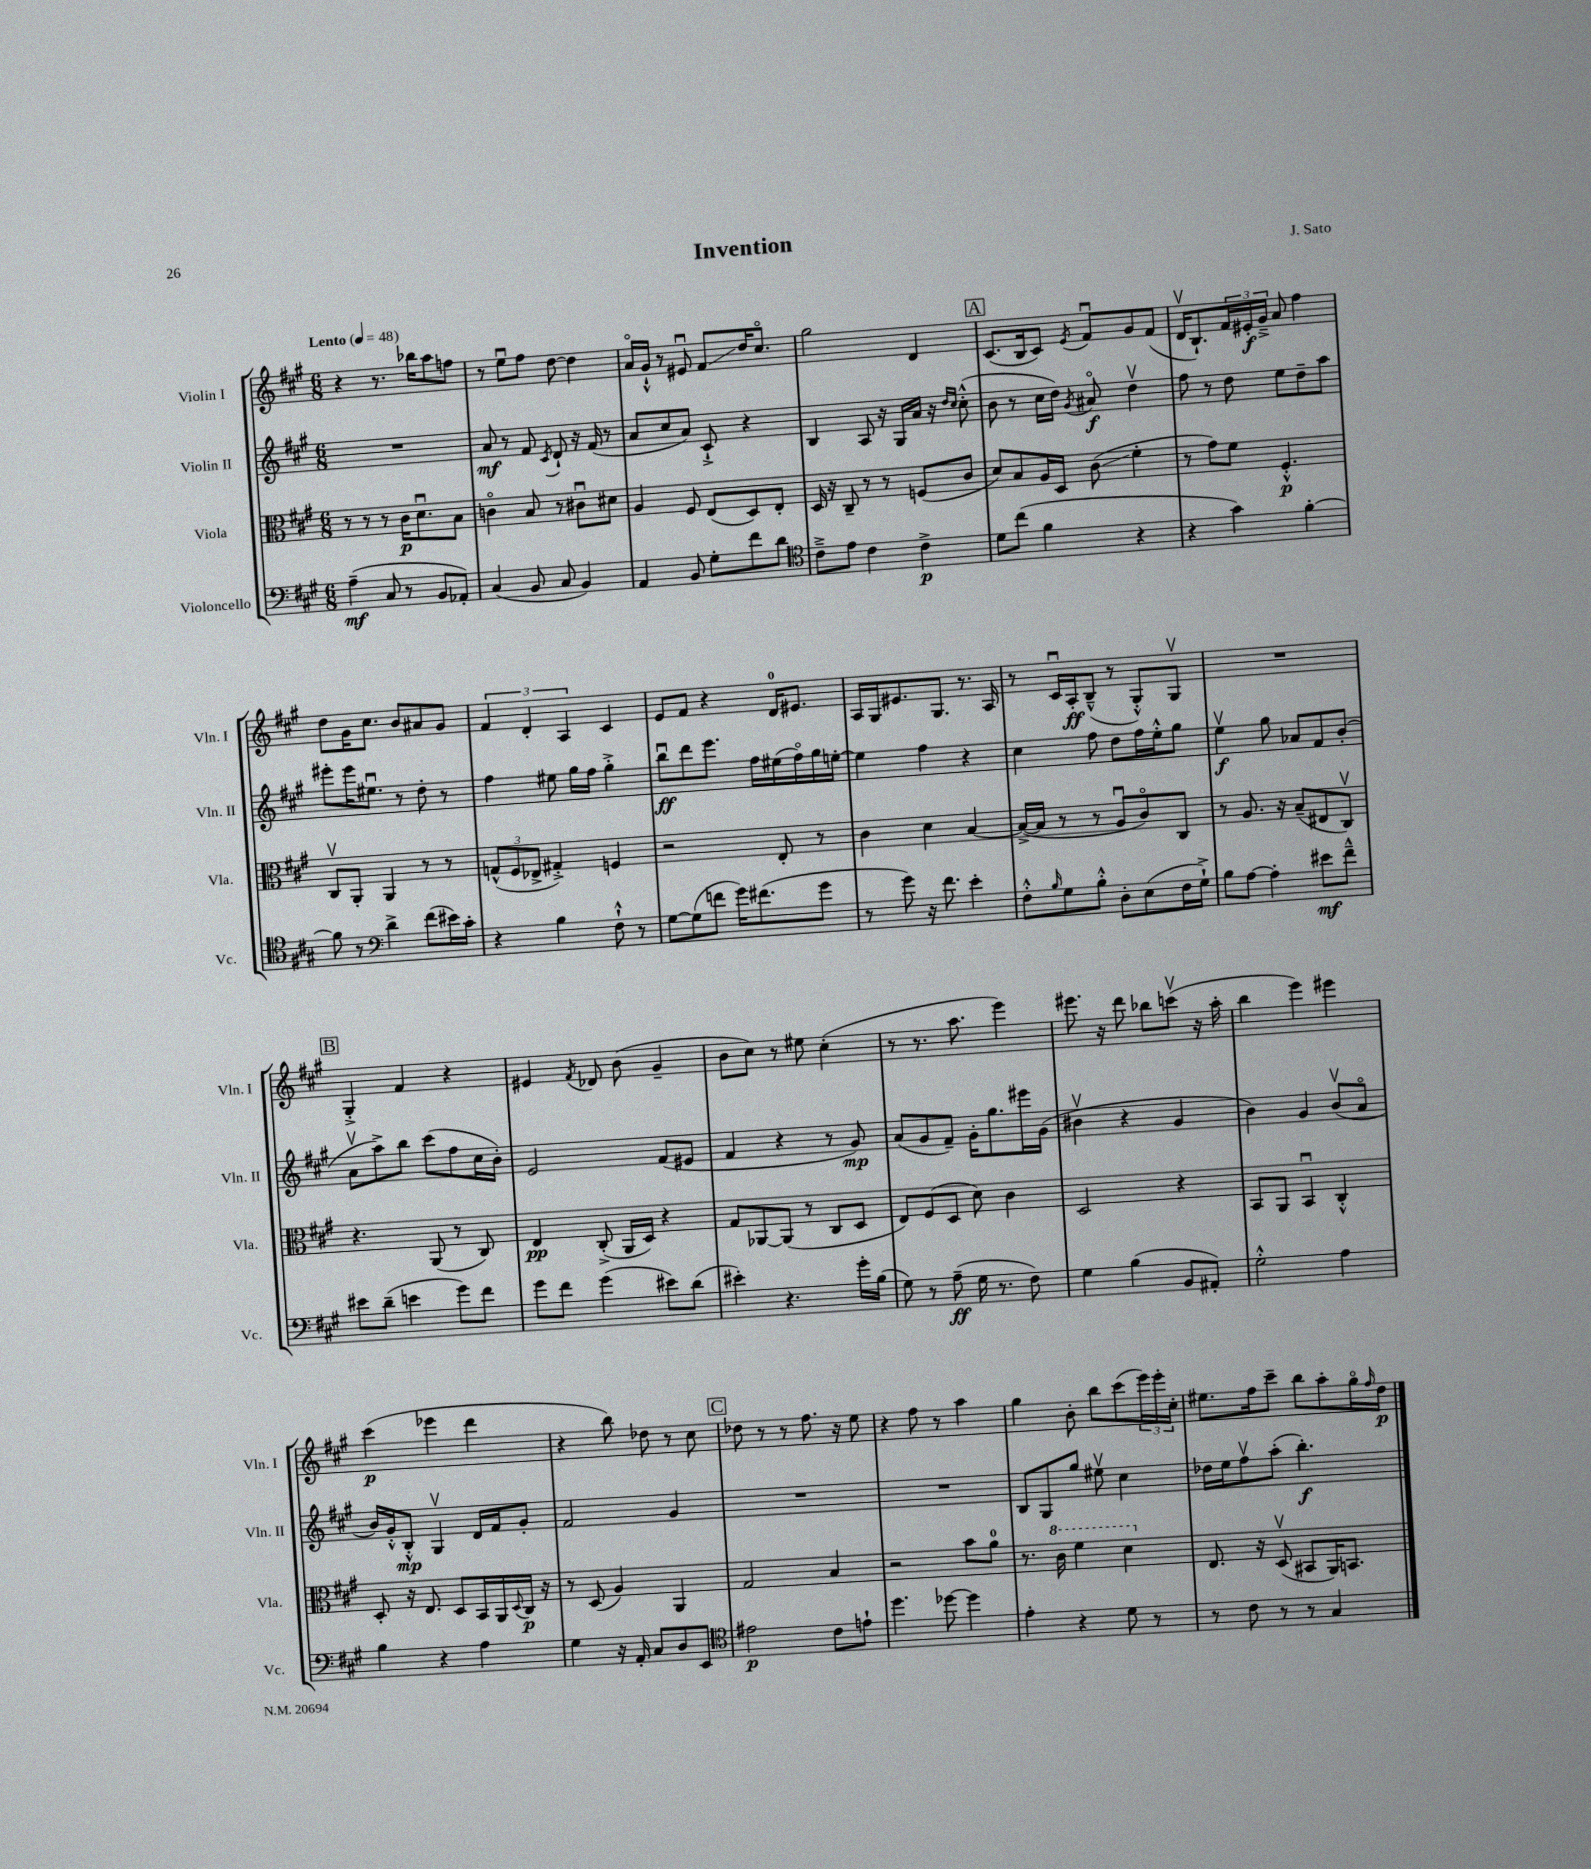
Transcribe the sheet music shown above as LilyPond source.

\header { title = "Invention" composer = "J. Sato" }
<<
\new StaffGroup <<
\new Staff = "s0" \with { instrumentName = "Violin I" shortInstrumentName = "Vln. I" } {
    \clef treble \key a \major \numericTimeSignature \time 6/8 \tempo "Lento" 4 = 48
    r4 r8. bes''16 a''8 f''8 |
    r8 e''8\downbow fis''8 d''8~ d''4 |
    a'16\flageolet gis'16-!-^ r8 eis'8\downbow fis'8\glissando d''16 cis''8.\flageolet |
    gis''2 d'4 |
    \mark \markup { \box "A" } cis'8.( b16 cis'8) \acciaccatura { e'8 } fis'8\downbow gis'8 fis'8( |
    d'16\upbow b8.-!) \tuplet 3/2 { fis'16 eis'16-.\f gis'16---> } a'8 fis''4 |
    d''8 gis'16 cis''8. b'8 ais'8 gis'8 |
    \tuplet 3/2 { fis'4 d'4-. a4 } cis'4 |
    e'8 fis'8 r4 d'16-0 eis'8. |
    a16 gis16 eis'8. gis8. r8. a16 |
    r8 cis'16\downbow a16-.\ff b8---^( r8 gis8-.-^) gis8\upbow |
    R2. |
    \mark \markup { \box "B" } gis4-.-> fis'4 r4 |
    eis'4 \acciaccatura { fis'8 } des'8 b'8( gis'4-- |
    b'8 cis''8) r8 eis''8 cis''4-.( |
    r8 r8. a''8. e'''4) |
    eis'''8. r16 d'''8 bes''8 c'''8\upbow( r16 a''16-. |
    b''4 e'''4) eis'''4 |
    cis'''4\p( ees'''4 d'''4 |
    r4 b''8) des''8 r8 cis''8 |
    \mark \markup { \box "C" } des''8 r8 r8 fis''8. r16 e''8 |
    r4 fis''8 r8 a''4 |
    gis''4 b'8-. b''8 cis'''8( \tuplet 3/2 { e'''16) e'''16-. cis''16-. } |
    eis''8. fis''16 cis'''8-- b''8 a''8-. gis''16\flageolet \grace { fis''16 } d''16\p \bar "|." |
}
\new Staff = "s1" \with { instrumentName = "Violin II" shortInstrumentName = "Vln. II" } {
    \clef treble \key a \major \numericTimeSignature \time 6/8
    R2. |
    a'8\mf r8 fis'8 \acciaccatura { cis'8 } d'8-! r16 fis'16( r8 |
    a'8 cis''8 a'8) cis'8-!-> r4 |
    b4 a8 r16 gis16 a'16 r16 \grace { d''16 cis''16 } cis''8-.-^( |
    \mark \markup { \box "A" } b'8 r8 cis''16 d''16) \acciaccatura { gis'8 } ais'8\flageolet\f d''4\upbow |
    fis''8 r8 d''8 e''8 d''8-- a''8 |
    eis'''8-. eis'''16 eis''8.\downbow r8 d''8-. r8 |
    fis''4 eis''8 gis''16 fis''16 gis''4-.-> |
    b''8\downbow\ff d'''8 e'''8. fis''16 eis''16( fis''16\flageolet) gis''16 e''16~-. |
    e''4 fis''4 r4 |
    cis''4 fis''8 d''8 fis''16 e''16-.-^ gis''8 |
    e''4\upbow\f gis''8 aes'8 fis'8 b'8-.( |
    \mark \markup { \box "B" } a'8\upbow a''8->) b''8 cis'''8( fis''8 cis''16 b'16-.) |
    e'2 fis'8( eis'8 |
    fis'4 r4 r8 gis'8\mp) |
    a'8( gis'8 fis'8--) gis'16-. gis''8. eis'''16 gis'16( |
    bis'4\upbow r4 gis'4 |
    b'4) gis'4 b'8\upbow( a'8\flageolet |
    b'16) gis'16-.-^ b8-.-^\mp gis4\upbow d'16 fis'16 gis'8-. |
    fis'2 gis'4 |
    \mark \markup { \box "C" } R2. |
    R2. |
    b8 gis8 gis''8 eis''8\upbow cis''4 |
    des''16 e''16 fis''8\upbow a''8-.( b''4.-.\f) \bar "|." |
}
\new Staff = "s2" \with { instrumentName = "Viola" shortInstrumentName = "Vla." } {
    \clef alto \key a \major \numericTimeSignature \time 6/8
    r8 r8 r8 cis'16\p d'8.\downbow b8 |
    c'4\flageolet b8 r8 cis'8\downbow dis'8 |
    a4 fis8 e8( d8) e8-. |
    d16 r16 cis8-- r8 r8 f8( cis'8 |
    \mark \markup { \box "A" } d'8) b8 a16 d16 cis'8\glissando( fis'4-. |
    r8 gis'8) fis'8 fis4.-.-^\p |
    cis8\upbow a,8-. a,4 r8 r8 |
    \tuplet 3/2 { g8-^( fis8 ees8-> } gis4-.->) f4 |
    r2 e8-. r8 |
    cis'4 d'4 b4~ |
    b16~->( b16 r8 r8 a8\downbow cis'8\flageolet) cis8 |
    r8 a8. r16 b8--( eis8 cis8\upbow) |
    \mark \markup { \box "B" } r4. a,8( r8 cis8) |
    e4\pp cis8-.->( a,16 d16) r4 |
    gis8 aes,8~ aes,8( r8 cis8 d8 |
    e8) fis8( d8 d'8) cis'4 |
    d2 r4 |
    b,8 a,8 b,4\downbow cis4-.-^ |
    d8-. r16 e8. d8 b,16 a,16 \appoggiatura { d8 } cis16\p r16 |
    r8 d8( a4) a,4 |
    \mark \markup { \box "C" } gis2 b4 |
    r2 b'8 a'8-0 |
    r8. \ottava #1 cis''16 fis''4 d''4 \ottava #0 |
    e8. r16 d8\upbow( bis,8 a,16) b,8. \bar "|." |
}
\new Staff = "s3" \with { instrumentName = "Violoncello" shortInstrumentName = "Vc." } {
    \clef bass \key a \major \numericTimeSignature \time 6/8
    a4--\mf( cis8 r8 b,8 aes,8-.) |
    cis4( b,8 cis8 b,4) |
    a,4 b,8 gis8-. fis'8 d'8 |
    \clef tenor cis'8---> e'8 cis'4 cis'4->\p |
    \mark \markup { \box "A" } d'8 cis''8( fis'4 r4 |
    r4 gis'4) fis'4~-. |
    fis'8 r8 \clef bass d'4-> fis'8( eis'16) cis'16-. |
    r4 b4 fis8-!-^ r8 |
    gis8~ gis8( f'8 gis'16) fis'8.( gis'8 |
    r8 gis'8) r16 fis'8. e'4-. |
    fis8-.-^ \grace { b16 } gis8 b8-.-^ d8-. e8( fis16 gis16-!->) |
    b8 a8~ a4-. eis'8\mf fis'8---^ |
    \mark \markup { \box "B" } eis'8 d'8--( e'4 gis'8) fis'8 |
    gis'8 fis'8 gis'4( eis'8) d'8( |
    eis'4-.) r4. gis'16-. b16( |
    gis8) r8 a8--\ff( gis16 r8. fis8) |
    gis4 b4( b,8 ais,8-.) |
    gis2-.-^ a4 |
    b4 r4 a4 |
    gis4 r16 a,16-. cis8 d8 e,8 |
    \mark \markup { \box "C" } \clef tenor eis'2\p cis'8 e'8-! |
    d''4. des''8~ des''4 |
    e'4-. r4 d'8 r8 |
    r8 cis'8 r8 r8 gis4 \bar "|." |
}
>>
>>
\layout { \context { \Score \remove "Bar_number_engraver" } }
